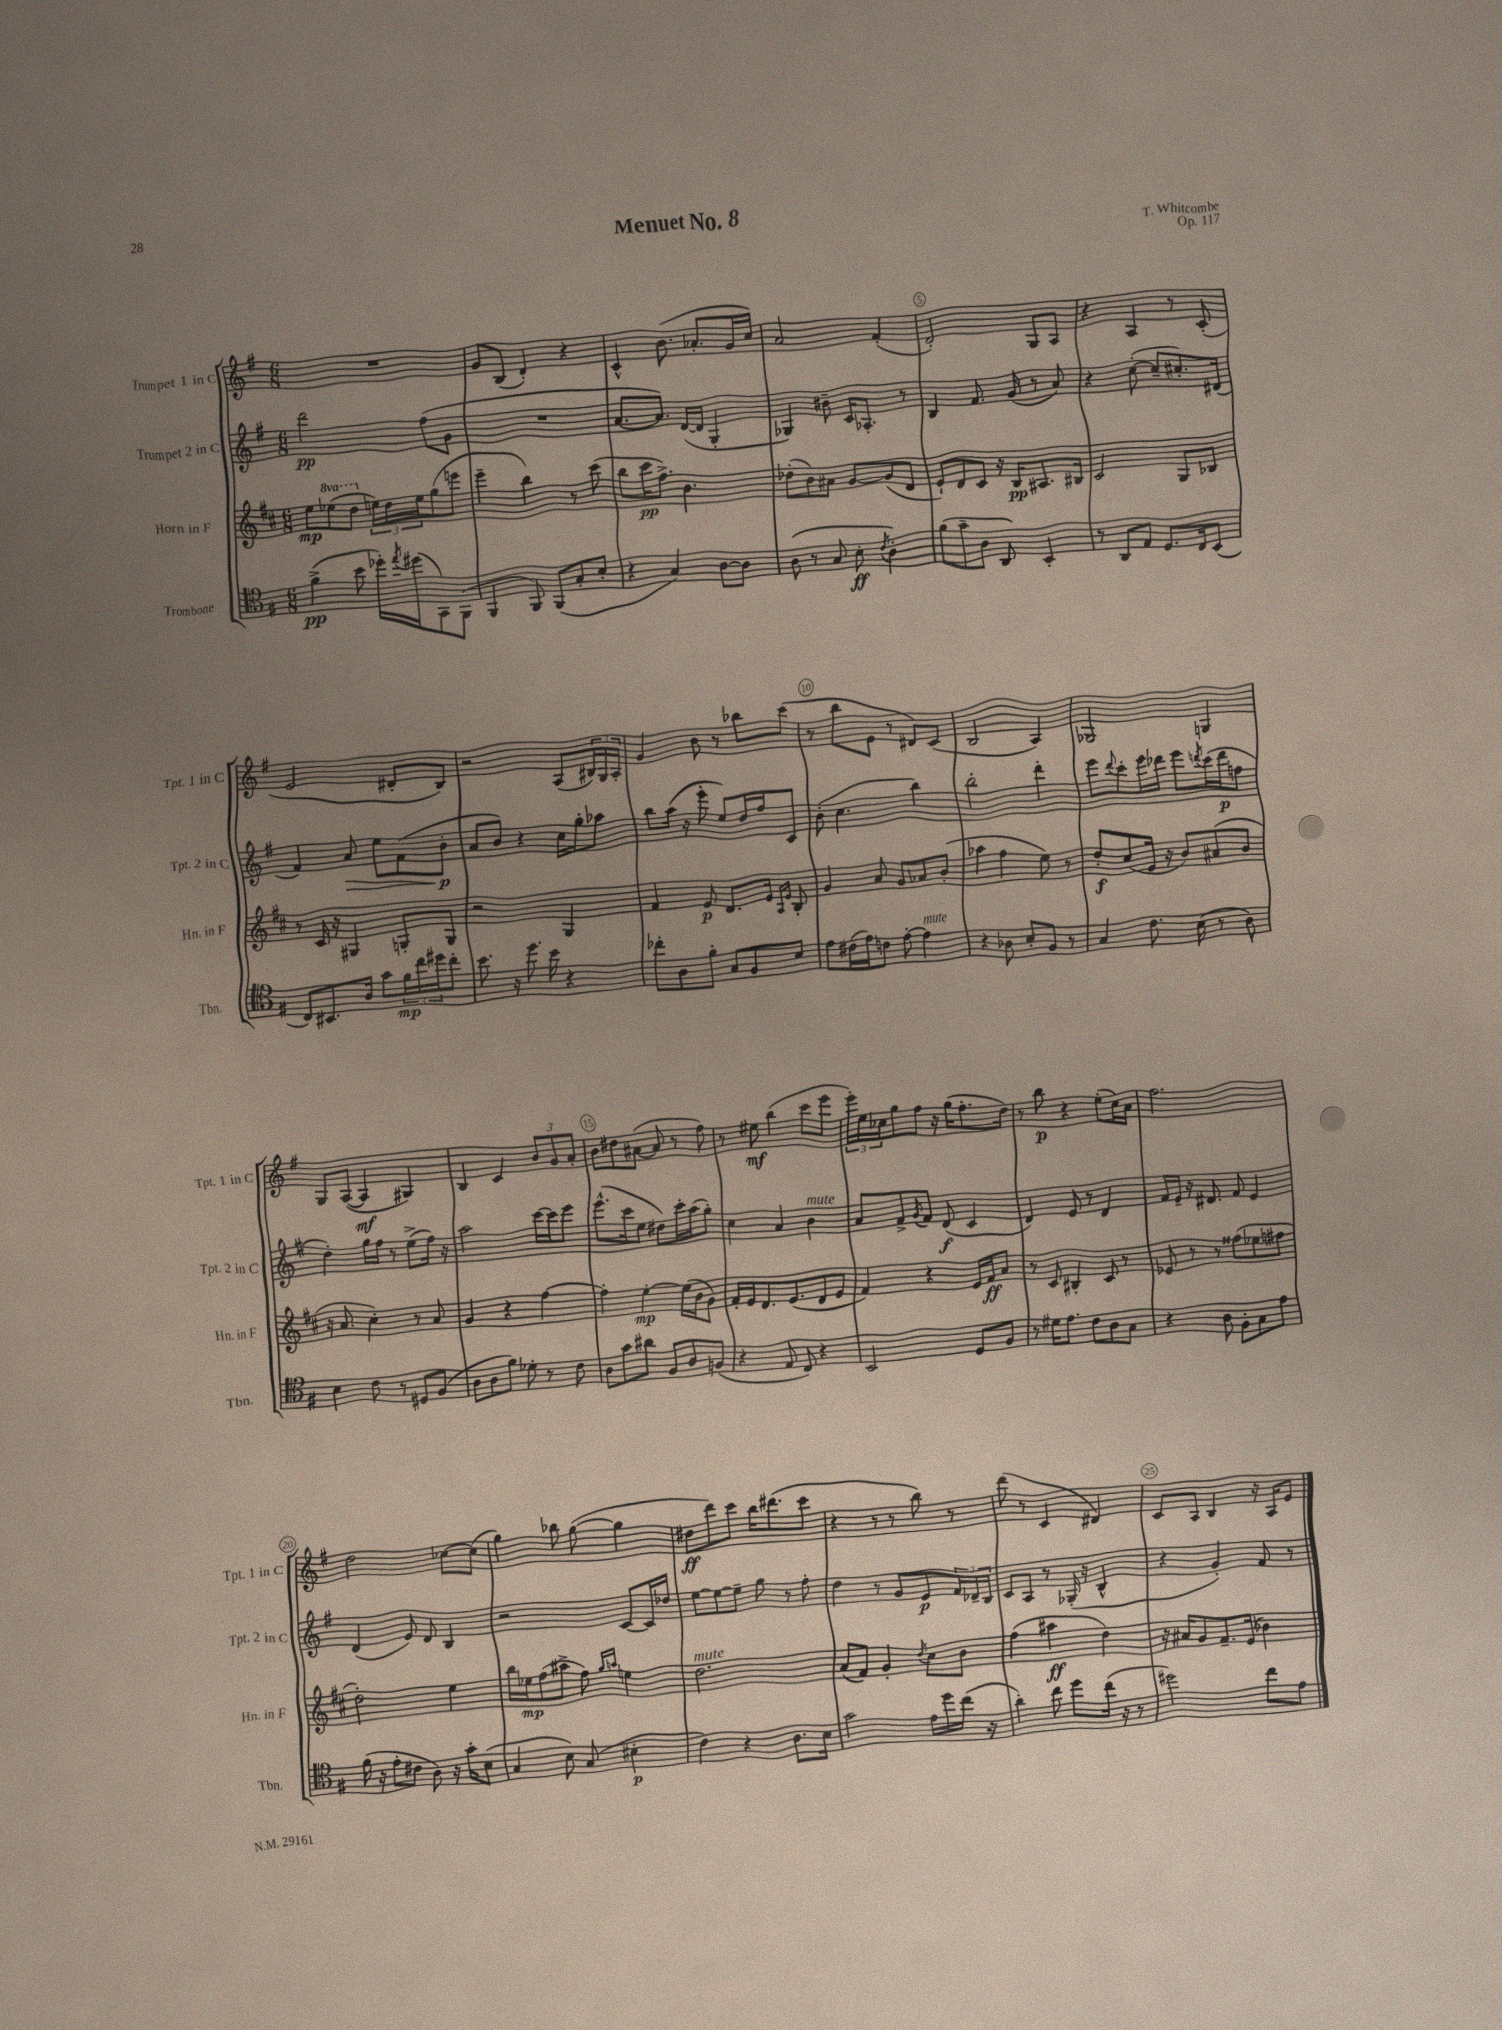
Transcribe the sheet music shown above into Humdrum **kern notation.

**kern	**kern	**kern	**kern
*staff4	*staff3	*staff2	*staff1
*clefC4	*clefG2	*clefG2	*clefG2
*k[f#]	*k[f#c#]	*k[f#]	*k[f#]
*M6/8	*M6/8	*M6/8	*M6/8
(4f#^	8ee	2ddd	2.r
.	(8eee-	.	.
8b	8ddd	.	.
16dd-')	24ee)	.	.
.	24dd	.	.
8qee	.	.	.
(16dd#	.	.	.
.	24ee	.	.
8GG)	(8gg	(8ff#	.
(8FF#	8eee	8g	.
=	=	=	=
4FF#	4eee~	2.r	8g
.	.	.	(8B
8FF#)	4bb)	.	4d')
(8FF#	.	.	.
8G'	8r	.	4r
8B'	(8ccc#	.	.
=	=	=	=
4r	8bb	[8.a	4c^^
.	16ccc#	.	.
.	8.ff#^)	8.a])	.
4G)	.	.	(8.b
.	4.b	([16d	.
.	.	16d]	8.a-'
[8A	.	4G'	.
8A]	.	.	16g
.	.	.	16cc)
=	=	=	=
(8A	(8dd-'	4G-)	2a
8r	8b)	.	.
8G	8a#	8b#~	.
8B'	[8g	16c	.
.	.	8.A-'	.
8qc	.	.	.
4A')	(8g]	.	(4f#'
.	8d	8r	.
=	=	=	=
(8f#	8e`)	4B	2d')
8g~	8d	.	.
8A	8c#	8.f#	.
8AA)	16r	.	.
.	16B	(16g	.
4BB'	8.A#	8r	8G
.	.	8a)	8A
.	16B#	.	.
=	=	=	=
8r	2c#	4r	4r
8AA	.	.	.
8E	.	([8cc'	4A
8.D	.	8cc~]	.
.	8G	8.cc#')	8r
16C	.	.	.
(8BB	8B-	.	(8c'
.	.	(16d#	.
=	=	=	=
8C)	8r	4f#)	2e
8.BB#	16c#	.	.
.	16r	.	.
.	4G#	8a	.
16A	.	.	.
8g	.	8ee	.
24f#	8G'	(8f#	8d#'
24cc	.	.	.
24dd#	.	.	.
8cc'	8G	8b'	8B)
=	=	=	=
8.b	2r	8a	2r
.	.	8b)	.
16r	.	.	.
8.dd	.	4r	.
16b	.	.	.
4r	4G	16cc	(8A
.	.	16gg'	.
.	.	8aa-	24B#)
.	.	.	24G
.	.	.	24A'
=	=	=	=
8cc-'	4f#	8bb	4g
8A	.	(16aa	.
.	.	16r	.
8f#'	8e	8eee'	8b
8G	8.d	8ee)	8r
8F#	.	16dd	8bb-
.	16e	16ff#	.
.	16qqA	.	.
.	16qqe	.	.
8B	8B'	8c	(8ccc
=	=	=	=
8e	4g	(8b'	8r
(16c#	.	4.cc	8bb
16e)	.	.	.
8c	8a	.	8e
[8e'	8g	.	8r
4e]	8a-	4bb)	8d#)
.	(8b'	.	(8c
=	=	=	=
4r	4aa-	2bb'	2B
8A-	4ff#	.	.
8B'	.	.	.
8F#	8ee)	4ddd'	4A)
8r	8r	.	.
=	=	=	=
4G	8dd'	8eee	2G-
.	.	8qqddd	.
.	(8cc#	8ccc'	.
8.c	16e	16eee	.
.	16r	16ddd-	.
.	8b)	8eee	.
(16B	.	.	.
.	.	8qddd	.
8r	(8a#	(16ccc	4G
.	.	16ddd	.
8A)	8b	8ff	.
=	=	=	=
4B	16r	4dd')	8G
.	8.a	.	.
.	.	.	([8A
8c	4cc#')	16gg	4A]
.	.	16ff#	.
8r	.	8r	.
8D#	8r	(8ee^	4G#)
(8F#	8a	16ff#)	.
.	.	16r	.
=	=	=	=
8A	4g	2aa	4B
8A	.	.	.
8f#)	4r	.	4c
8d-'	.	.	.
8r	[4ff#	[16ccc	12b
.	.	16ccc]	.
.	.	.	12g
8c	.	8eee	.
.	.	.	12a'
=	=	=	=
8A	4ff#']	(8.eee^^	8b
8g	.	.	8dd#
.	.	16ccc	.
8a#	[4ee'	8ee	([8a#
8F#	.	8dd#)	8a#]
8A	(16ee]	16ccc'	8r
.	16b	(16aa	.
(8F	8g)	8gg')	8ff#)
=	=	=	=
4r	16f#'	4cc	8r
.	16e	.	.
.	8.d	.	8ee#
8E	.	4a	(4bb
.	(8.e	.	.
8C)	.	.	.
4r	8d	4b	8ccc
.	8e	.	8eee
=	=	=	=
2BB	4f#)	8a	24eee')
.	.	.	24ee
.	.	.	24cc-
.	.	8f#^	8gg
.	.	8qg	.
.	4r	8f#	8ff#
.	.	(8d	16r
.	.	.	(16gg
8D	16e	4c	8.ff#'
.	16f#	.	.
8F#	8a	.	.
.	.	.	16dd)
=	=	=	=
8r	8r	4d)	8r
16d#	8c#	.	8bb
8.e	.	.	.
.	4B#'	8e	4r
8c	.	8r	.
8A	8c#	4d	(8ee'
8G	8r	.	16cc)
.	.	.	16a
=	=	=	=
4r	8e-	16f#	2.ff#
.	.	16e~	.
.	8r	16r	.
.	.	8.d#	.
8A	8r	.	.
8F#'	(8ff##	8f#	.
8G	8ee-	4e	.
8e	8ff#	.	.
=	=	=	=
(16f#	2dd')	(4d	2dd
16r	.	.	.
8e'	.	.	.
8c#	.	8e)	.
8A)	.	8d	.
16r	4ee	4B	[8cc-
16g'	.	.	.
(8B	.	.	(8cc-]
=	=	=	=
4G	16bb	2r	4gg)
.	16ee-	.	.
.	(8ff#	.	.
8B)	8aa#^	.	8bb-
(8G	8ff#)	.	([8gg
.	16qqgg	.	.
.	16qqaa	.	.
4B#'	4ee	[8c	4gg]
.	.	16c]	.
.	.	16dd-	.
=	=	=	=
4c)	2.dd	[8ee	8dd#
.	.	8ee_	8ddd)
4r	.	8ee~]	8ccc
.	.	8gg	16bb
.	.	.	(8.ddd#
8.A	.	8r	.
.	.	8ff#'	8ccc
16B	.	.	.
=	=	=	=
2g	(8a	4dd	4r
.	8f#)	.	.
.	4g'	8r	8r
.	.	8g	8r
.	8qdd	.	.
16e	8cc#	8e	8bb)
16dd	.	.	.
(16cc	8b	24f#	8r
.	.	24d-~	.
16r	.	.	.
.	.	24B	.
=	=	=	=
4a')	(4ff#	8c	(8ddd
.	.	8A	8r
8cc	4aa#	8r	4c
8dd	.	(16G-'	.
.	.	16r	.
(16cc	4dd)	4B^^	4d#)
16r	.	.	.
8r	.	.	.
=	=	=	=
2dd#)	16r	4r	8c
.	16a#	.	.
.	8g	.	8A
.	8.f#~	4g')	4B
.	(16e	.	.
8cc	4b-)	8f#	16r
.	.	.	16A
8e	.	8r	8e
==	==	==	==
*-	*-	*-	*-
